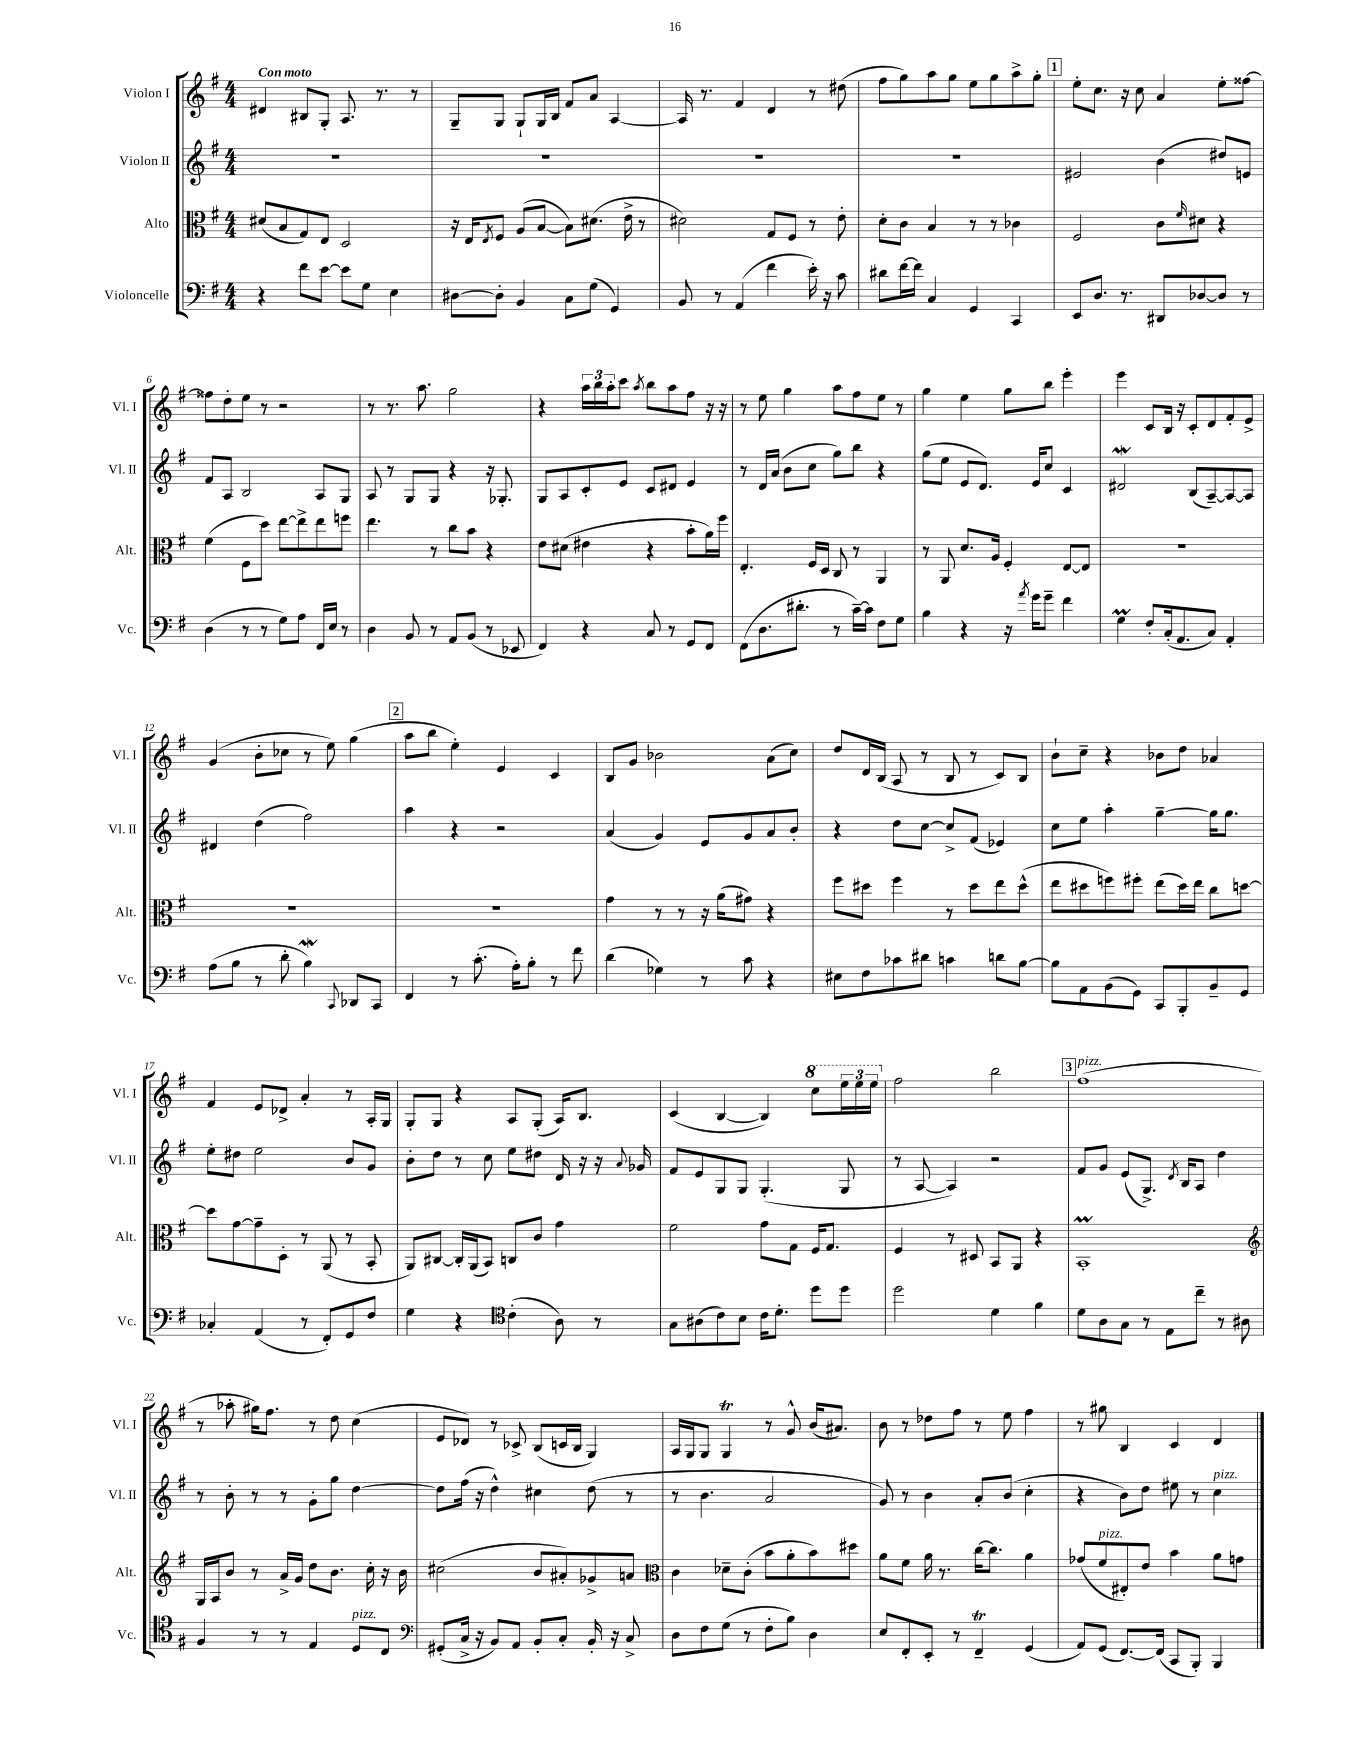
<<
\new StaffGroup <<
\new Staff = "s0" \with { instrumentName = "Violon I" shortInstrumentName = "Vl. I" } {
    \clef treble \key g \major \numericTimeSignature \time 4/4 \tempo "Con moto"
    dis'4 bis8 g8-. a8. r8. r8 |
    g8-- g8 g8-! g16 b16 fis'8 a'8 a4~ |
    a16 r8. fis'4 d'4 r8 dis''8( |
    fis''8 g''8) a''8 g''8 e''8 g''8 a''8-> g''8-. |
    \mark \markup { \box "1" } e''8-. c''8. r16 c''8 a'4 e''8-. fisis''8~ |
    fisis''8 d''8-. e''8 r8 r2 |
    r8 r8. a''8. g''2 |
    r4 \tuplet 3/2 { a''16 b''16 a''16-. } c'''8 \acciaccatura { a''8 } b''8 a''8 fis''8 r16 r16 |
    r8 e''8 g''4 a''8 fis''8 e''8 r8 |
    g''4 e''4 g''8 b''8 e'''4-. |
    e'''4 c'8 b16 r16 c'8-. d'8 fis'8-. e'8-> |
    g'4( b'8-. ces''8 r8 e''8) g''4( |
    \mark \markup { \box "2" } a''8 b''8 e''4-.) e'4 c'4 |
    b8 g'8 bes'2 a'8( c''8) |
    d''8 d'16 b16( a8 r8 b8 r8 c'8) b8 |
    b'8-! c''8-- r4 bes'8 d''8 aes'4 |
    fis'4 e'8 des'8-> a'4-. r8 a16-. g16 |
    g8-. g8 r4 a8 g8-.( a16) b8. |
    c'4( b4~ b4) \ottava #1 c'''8 \tuplet 3/2 { e'''16 e'''16 e'''16 \ottava #0 } |
    fis''2 b''2 |
    \mark \markup { \box "3" } fis''1^\markup { \italic "pizz." }( |
    r8 aes''8-. gis''16) fis''8. r8 d''8 c''4( |
    e'8 des'8) r8 ces'8-> b8( c'16 b16 g4) |
    a16 g16 g8 g4\trill r8 g'8-^ b'16( ais'8.) |
    b'8 r8 des''8 fis''8 r8 e''8 fis''4 |
    r8 gis''8 b4 c'4 d'4 \bar "|." |
}
\new Staff = "s1" \with { instrumentName = "Violon II" shortInstrumentName = "Vl. II" } {
    \clef treble \key g \major \numericTimeSignature \time 4/4
    R1 |
    R1 |
    R1 |
    R1 |
    \mark \markup { \box "1" } eis'2 b'4( dis''8) e'8 |
    fis'8 a8 b2 a8 g8 |
    a8 r8 g8 g8 r4 r16 ges8.-. |
    g8 a8 c'8-. e'8 c'8 dis'8 e'4 |
    r8 d'16 a'16( b'8 c''8 g''8) b''8 r4 |
    g''8( e''8 e'8 d'8.) e'16 c''8 c'4 |
    dis'2\mordent b8( a8~--) a8~ a8 |
    dis'4 d''4( fis''2) |
    \mark \markup { \box "2" } a''4 r4 r2 |
    a'4( g'4) e'8 g'8 a'8 b'8-. |
    r4 d''8 c''8~ c''8-> fis'8( ees'4) |
    c''8 e''8 a''4-. g''4~-- g''16 g''8. |
    e''8-. dis''8 e''2 b'8 g'8 |
    b'8-. d''8 r8 c''8 e''8 dis''8 d'16 r16 r16 \appoggiatura { a'8 } ges'16 |
    fis'8 e'8 g8 g8 g4.-.( g8 |
    r8 a8~ a4) r2 |
    \mark \markup { \box "3" } fis'8 g'8 e'8( g8.->) \acciaccatura { d'8 } b16 a8 d''4 |
    r8 b'8-. r8 r8 g'8-. g''8 d''4~ |
    d''8 fis''16( r16 d''4-^) cis''4 d''8( r8 |
    r8 b'4. a'2 |
    g'8) r8 b'4 a'8-. b'8( c''4-. |
    r4 b'8) d''8 eis''8 r8 c''4^\markup { \italic "pizz." } \bar "|." |
}
\new Staff = "s2" \with { instrumentName = "Alto" shortInstrumentName = "Alt." } {
    \clef alto \key g \major \numericTimeSignature \time 4/4
    dis'8( b8 g8) e8 d2 |
    r16 e16 \acciaccatura { e8 } fis8 a8( b8~ b8) dis'8.( e'16-> r8 |
    dis'2) g8 fis8 r8 e'8-. |
    d'8-. c'8 b4 r8 r8 ces'4 |
    \mark \markup { \box "1" } fis2 c'8 \grace { fis'16 } dis'8 r4 |
    fis'4( fis8 d''8) e''8~ e''8-> e''8 f''8 |
    e''4. r8 c''8 b'8 r4 |
    e'8 dis'8( eis'4 r4 b'8-. a'16) fis''16 |
    e4.-. fis16 d16 c8 r8 a,4 |
    r8 a,8 d'8. a16 fis4-. e8~ e8 |
    R1 |
    R1 |
    \mark \markup { \box "2" } R1 |
    g'4 r8 r8 r16 a'16( gis'8) r4 |
    fis''8 dis''8 fis''4 r8 dis''8 e''8 dis''8-^( |
    e''8 dis''8 f''8) fis''8-. e''8( dis''16) e''16 c''8 d''8~ |
    d''8 g'8~ g'8-- d8-. r8 a,8( r8 b,8-. |
    a,8) cis8~ cis16-. a,16( b,8) c8 c'8 g'4 |
    fis'2 g'8 g8 fis16 g8. |
    fis4 r8 dis8 b,8 a,8 r4 |
    \mark \markup { \box "3" } b,1-.\prall |
    \clef treble g16 a16 b'8 r8 a'16-> g'16 d''8 b'8. c''16-. r16 b'16 |
    cis''2( b'8 ais'8-.) ges'8-> a'8 |
    \clef alto c'4 des'8-- c'8-.( b'8 a'8-. b'8) dis''8 |
    a'8 fis'8 a'16 r8. c''16~ c''8. a'4 |
    ges'8( fis'8^\markup { \italic "pizz." } eis8-.) e'8 b'4 a'8 g'8 \bar "|." |
}
\new Staff = "s3" \with { instrumentName = "Violoncelle" shortInstrumentName = "Vc." } {
    \clef bass \key g \major \numericTimeSignature \time 4/4
    r4 fis'8 e'8~ e'8 g8 e4 |
    dis8~ dis8-. b,4 c8 g8( g,4) |
    b,8 r8 a,4( fis'4 e'16-.) r16 c'8 |
    dis'8 fis'16~ fis'16 c4 g,4 c,4 |
    \mark \markup { \box "1" } e,8 d8. r8. dis,8 des8~ des8 r8 |
    d4( r8 r8 g8) a8 fis,16 e16 r8 |
    d4 b,8 r8 a,8 b,8( r8 ees,8 |
    fis,4) r4 c8 r8 g,8 fis,8 |
    fis,8( d8. dis'8.-. r8 c'16~--) c'16 fis8 g8 |
    b4 r4 r16 \acciaccatura { a'8 } g'16 g'8-- fis'4 |
    g4\prall fis8-. c16-.( a,8. c8) a,4-. |
    a8( b8 r8 d'8-. b4\mordent) \appoggiatura { c,8 } des,8 c,8 |
    \mark \markup { \box "2" } fis,4 r8 c'8.-.( a16-.) b8-. r8 fis'8 |
    d'4( ges4) r8 c'8 r4 |
    eis8 fis8 ces'8 dis'8 c'4 d'8 b8~ |
    b8 a,8 b,8( g,8) c,8 b,,8-. b,8-- g,8 |
    ces4-. a,4( r8 fis,8-.) g,8 fis8 |
    g4 r4 \clef tenor c'4-.( a8) r8 |
    g8 ais8( c'8) b8 c'16 d'8.-. d''8 d''8 |
    d''2 d'4 fis'4 |
    \mark \markup { \box "3" } d'8 a8 g8 r8 e8 c''8-- r8 ais8 |
    fis4 r8 r8 e4 d8^\markup { \italic "pizz." } c8 |
    \clef bass gis,8-.( c16-> r16 b,8) a,8 b,8-. c8-. b,16-. r16 c8-> |
    d8 fis8 g8( r8 fis8-. b8) d4 |
    e8 fis,8-. e,8-. r8 fis,4--\trill g,4( |
    a,8) g,8( fis,8.~) fis,16( c,8 b,,8-.) b,,4 \bar "|." |
}
>>
>>
